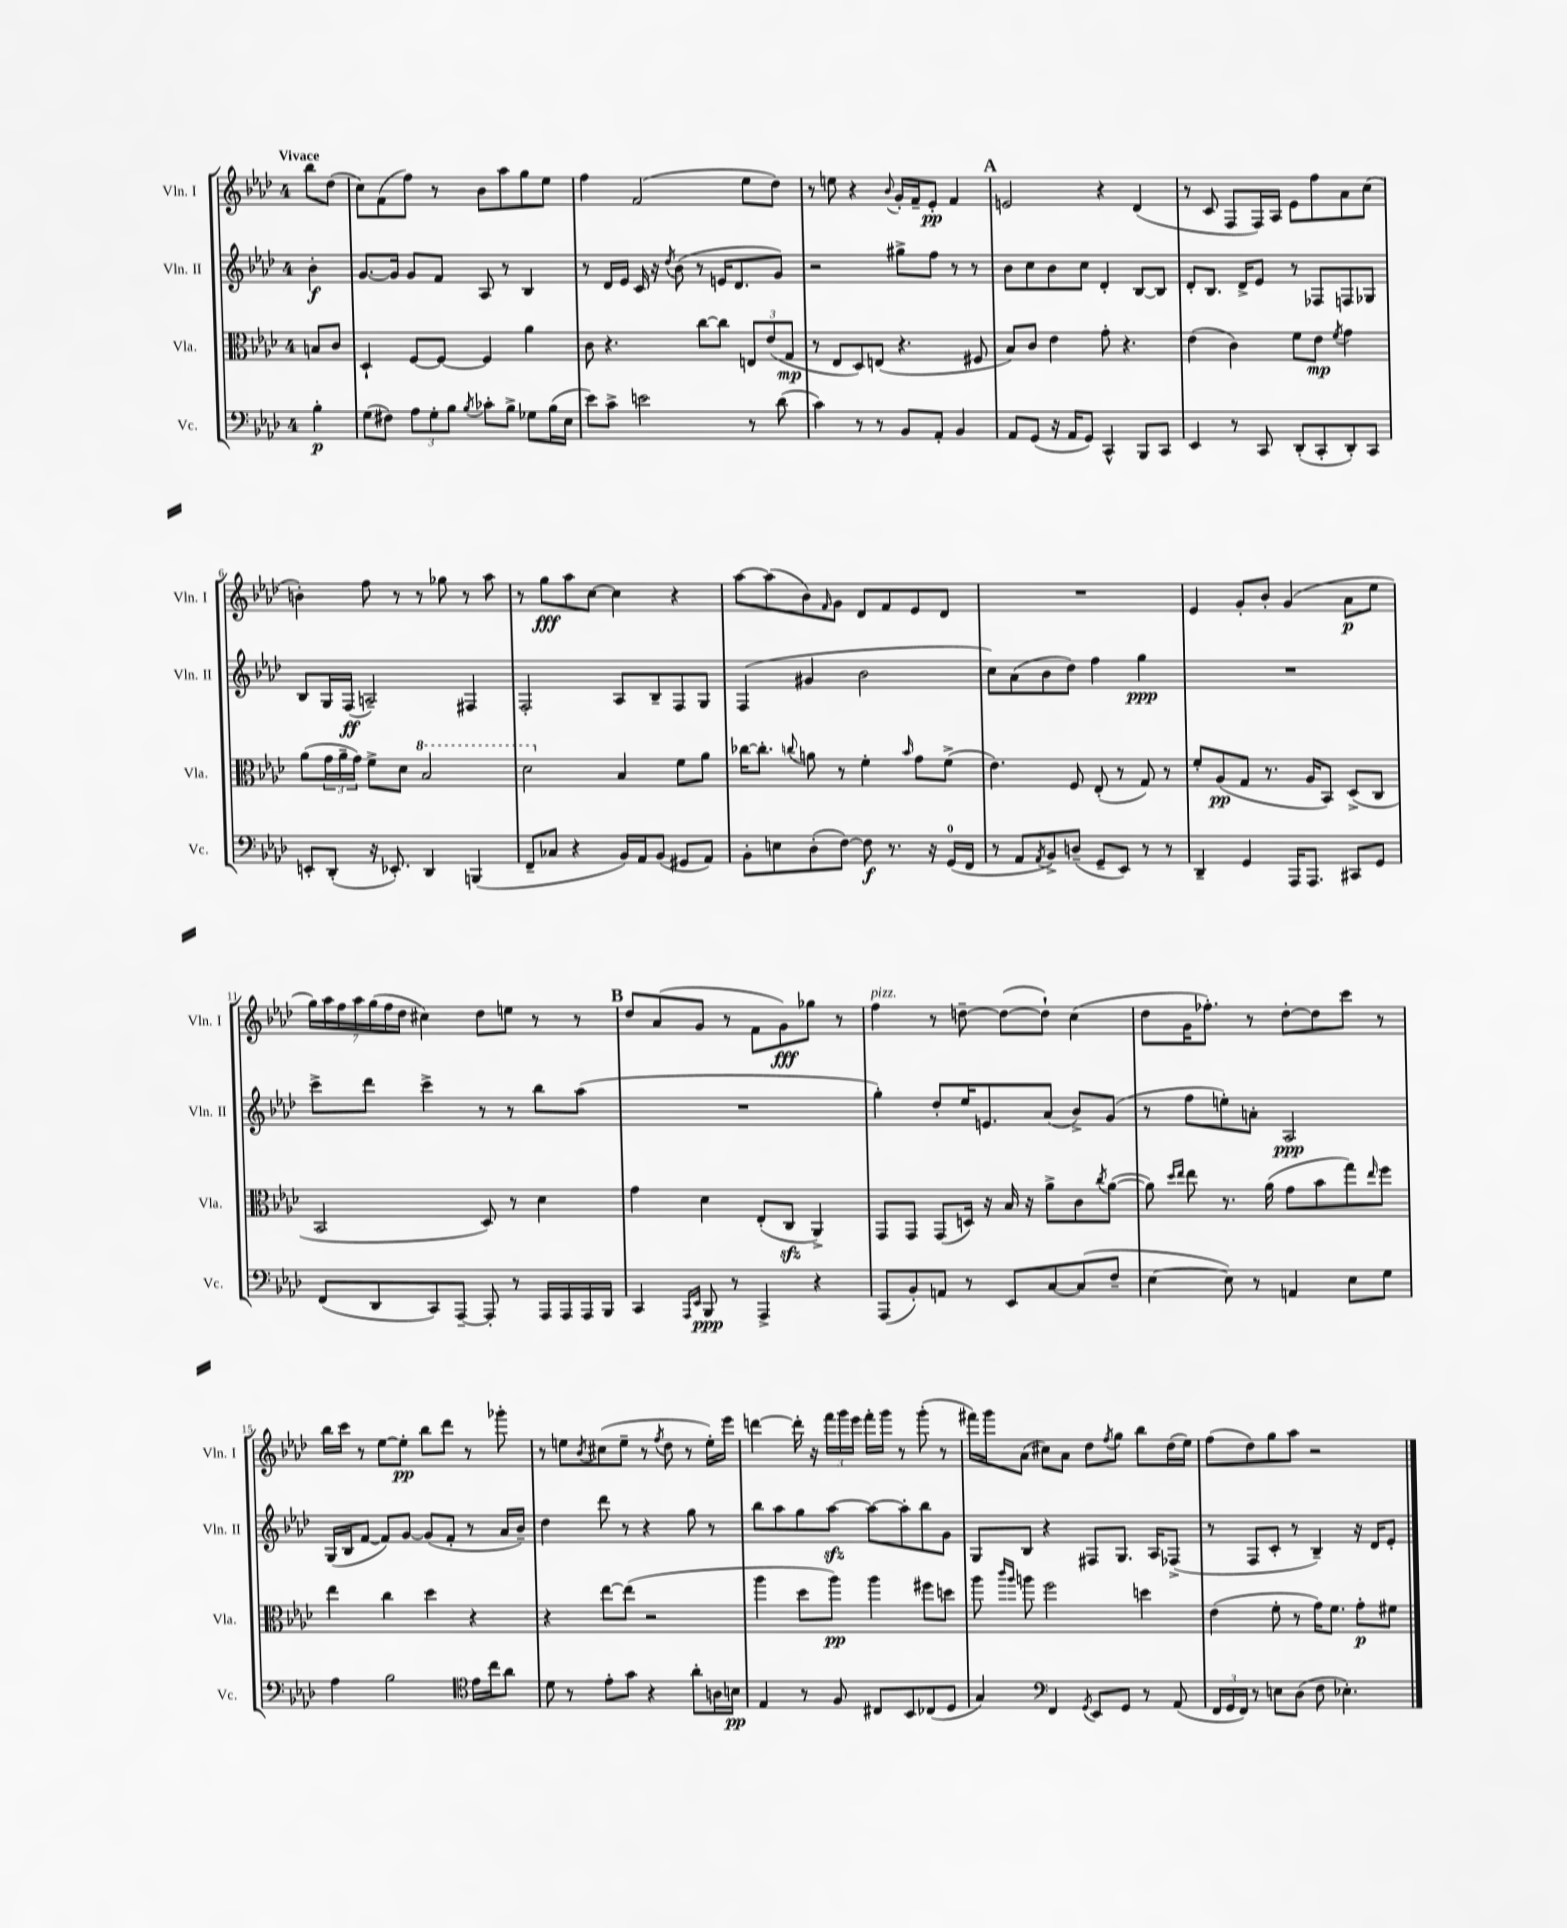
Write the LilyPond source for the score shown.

<<
\new StaffGroup <<
\new Staff = "s0" \with { instrumentName = "Vln. I" shortInstrumentName = "Vln. I" } {
    \clef treble \key aes \major \once \override Staff.TimeSignature.style = #'single-digit \time 4/4 \partial 4 \tempo "Vivace"
    bes''8 des''8( |
    c''8) f'8( f''8) r8 bes'8 aes''8 g''8 ees''8 |
    f''4 f'2( ees''8 des''8) |
    r8 e''8 r4 \appoggiatura { bes'8 } g'16-. f'16-- ees'8-.\pp f'4 |
    \mark \markup { \bold "A" } e'2 r4 des'4( |
    r8 c'8 f8 f16) aes16 ees'8 f''8 aes'8 c''8( |
    b'4-.) f''8 r8 r8 ges''8 r8 aes''8 |
    r8 g''8\fff aes''8 c''8~ c''4 r4 |
    aes''8~ aes''8( bes'8) \grace { f'16 } g'8 des'8 f'8 ees'8 des'8 |
    R1 |
    ees'4 g'8-. bes'8-. g'4( aes'8\p ees''8 |
    \tuplet 7/4 { g''16) aes''16 f''16 aes''16 g''16( f''16 des''16 } cis''4) des''8 e''8 r8 r8 |
    \mark \markup { \bold "B" } des''8 aes'8( g'8 r8 f'8 g'8\fff) ges''8 r8 |
    f''4^\markup { \italic "pizz." } r8 d''8~-- d''8~( d''8-!) c''4( |
    des''8 g'16 fes''8.-.) r8 des''8~-. des''8 c'''8 r8 |
    bes''16 c'''16 r8 ees''8~ ees''8-.\pp bes''8 des'''8 r8 ges'''8-. |
    r8 e''8 \acciaccatura { bes'8 } cis''8( e''8-- r8 \acciaccatura { f''8 } des''8 r8 e''16-.) ees'''16 |
    d'''4~ d'''16-. r16 \tuplet 3/2 { f'''16 g'''16 ees'''16 } f'''16-. g'''16 r8 g'''8-.( r8 |
    fis'''16) g'''16 aes'8( cis''8) aes'8 des''8 \acciaccatura { f''8 } g''8 bes''8 des''16( ees''16) |
    f''8( des''8) g''8 aes''8 r2 \bar "|." |
}
\new Staff = "s1" \with { instrumentName = "Vln. II" shortInstrumentName = "Vln. II" } {
    \clef treble \key aes \major \once \override Staff.TimeSignature.style = #'single-digit \time 4/4 \partial 4
    bes'4-.\f |
    g'8.~ g'16 g'8 f'8 aes8 r8 bes4 |
    r8 des'16 ees'16 c'16 r16 \acciaccatura { des''8 } bes'8( r8 e'16 des'8. g'8) |
    r2 gis''8-> f''8 r8 r8 |
    \mark \markup { \bold "A" } bes'8 c''8 bes'8 c''8 des'4-. bes8~ bes8 |
    des'8-. bes8. des'16-> ees'8 r8 fes8 f8 ges8 |
    bes8 g16 f16\ff( a2--) fis4 |
    f2-. aes8 bes8-- f8 g8 |
    f4( gis'4 bes'2 |
    c''8) aes'8( bes'8 des''8) f''4 g''4\ppp |
    R1 |
    c'''8-> des'''8 c'''4-> r8 r8 bes''8 aes''8( |
    \mark \markup { \bold "B" } R1 |
    g''4-.) des''8-. ees''16 e'8. aes'8( bes'8->) g'8( |
    r8 f''8 e''8-.) a'8-. aes2\ppp |
    g16( bes16 f'8~ f'8) g'8~ g'8( f'8-. r8 aes'16 bes'16--) |
    des''4 des'''8 r8 r4 g''8 r8 |
    bes''8 aes''8 g''8 aes''8~\sfz aes''8~ aes''8-. bes''8 g'8 |
    g8 bes8 r4 fis8 g8. aes16 fes8->( |
    r8 f8 c'8-. r8 bes4--) r16 des'16 ees'8-. \bar "|." |
}
\new Staff = "s2" \with { instrumentName = "Vla." shortInstrumentName = "Vla." } {
    \clef alto \key aes \major \once \override Staff.TimeSignature.style = #'single-digit \time 4/4 \partial 4
    b8 c'8 |
    des4-! f8~ f8~ f4 aes'4 |
    c'8 r4. c''8~ c''8 \tuplet 3/2 { e8 ees'8( g8\mp } |
    r8 ees8 des8) e8( r4. fis8 |
    \mark \markup { \bold "A" } bes8) c'8 ees'4 g'8-. r4. |
    ees'4( c'4) f'8 ees'8\mp \acciaccatura { f'8 } g'4 |
    aes'8( \tuplet 3/2 { g'16 aes'16-- g'16) } f'8-> des'8 \ottava #1 bes'2 |
    des''2 \ottava #0 bes4 f'8 aes'8 |
    ces''16~ ces''8.-. \appoggiatura { c''8 } a'8 r8 f'4-. \grace { bes'16 } g'8 f'8->( |
    ees'4.) f8 ees8-.( r8 g8) r8 |
    f'8-. aes8\pp( g8 r8. aes16 bes,8) des8->( c8 |
    bes,2 des8) r8 des'4 |
    \mark \markup { \bold "B" } g'4 des'4 ees8-.( c8\sfz aes,4->) |
    g,8 g,8 g,8( d16) r16 bes16 r16 aes'8-> c'8 \acciaccatura { c''8 } aes'8~( |
    aes'8) \grace { des''16 ees''16 } ees''8 r8. aes'16( g'8 bes'8 g''8) \grace { ees''16 } f''8 |
    ees''4 c''4 des''4 r4 |
    r4 ees''8~ ees''8( r2 |
    aes''4 des''8 aes''8\pp) aes''4 fis''8 d''8 |
    aes''8 \grace { c'''16 aes''16 } a''8 f''2 d''4 |
    ees'4( f'8-. r8 g'16) f'8. g'8-.\p fis'8 \bar "|." |
}
\new Staff = "s3" \with { instrumentName = "Vc." shortInstrumentName = "Vc." } {
    \clef bass \key aes \major \once \override Staff.TimeSignature.style = #'single-digit \time 4/4 \partial 4
    bes4-.\p |
    g8( fis8) \tuplet 3/2 { aes8 g8-. bes8 } \acciaccatura { bes8 } ces'8-. bes8-> ges8 bes16( ees16 |
    ees'8) c'8-> e'2 r8 des'8( |
    c'4) r8 r8 bes,8 aes,8-. bes,4 |
    \mark \markup { \bold "A" } aes,8 g,8( r16 aes,16 g,8) c,4-^ bes,,8 c,8 |
    ees,4 r8 c,8 des,8-.( c,8-. des,8-.) c,8 |
    e,8-. des,8-.( r16 ees,8.-.) des,4 b,,4( |
    f,8-- ces8 r4 bes,16) aes,16 bes,8( gis,8 aes,8) |
    bes,8-. e8 des8-.( f8~) f8\f r8. r16 g,16-0( f,16 |
    r8 aes,8 \acciaccatura { aes,8 } bes,8->) d8--( g,8-- ees,8) r8 r8 |
    des,4-- g,4 aes,,16 aes,,8. cis,8 g,8 |
    f,8( des,8 c,8) aes,,8~-- aes,,8-. r8 aes,,16 aes,,16 aes,,16 bes,,16 |
    \mark \markup { \bold "B" } c,4 \grace { aes,,16 ees,16 } bes,,8\ppp r8 aes,,4-> r4 |
    aes,,8( bes,8-.) a,8 r8 ees,8 c8~ c8( f8-- |
    ees4~ ees8) r8 a,4 ees8 g8 |
    aes4 bes2 \clef tenor ees'16 c''16 aes'8 |
    des'8 r8 ees'8-. g'8 r4 aes'8-. a16 b16\pp |
    ees4 r8 f8 cis8 bes,8 ces8( des8 |
    g4) \clef bass f,4 \acciaccatura { g,8 } ees,8 g,8 r8 aes,8( |
    \tuplet 3/2 { f,16 g,16 f,16) } r8 e8 des8( f8 ees4.-.) \bar "|." |
}
>>
>>
